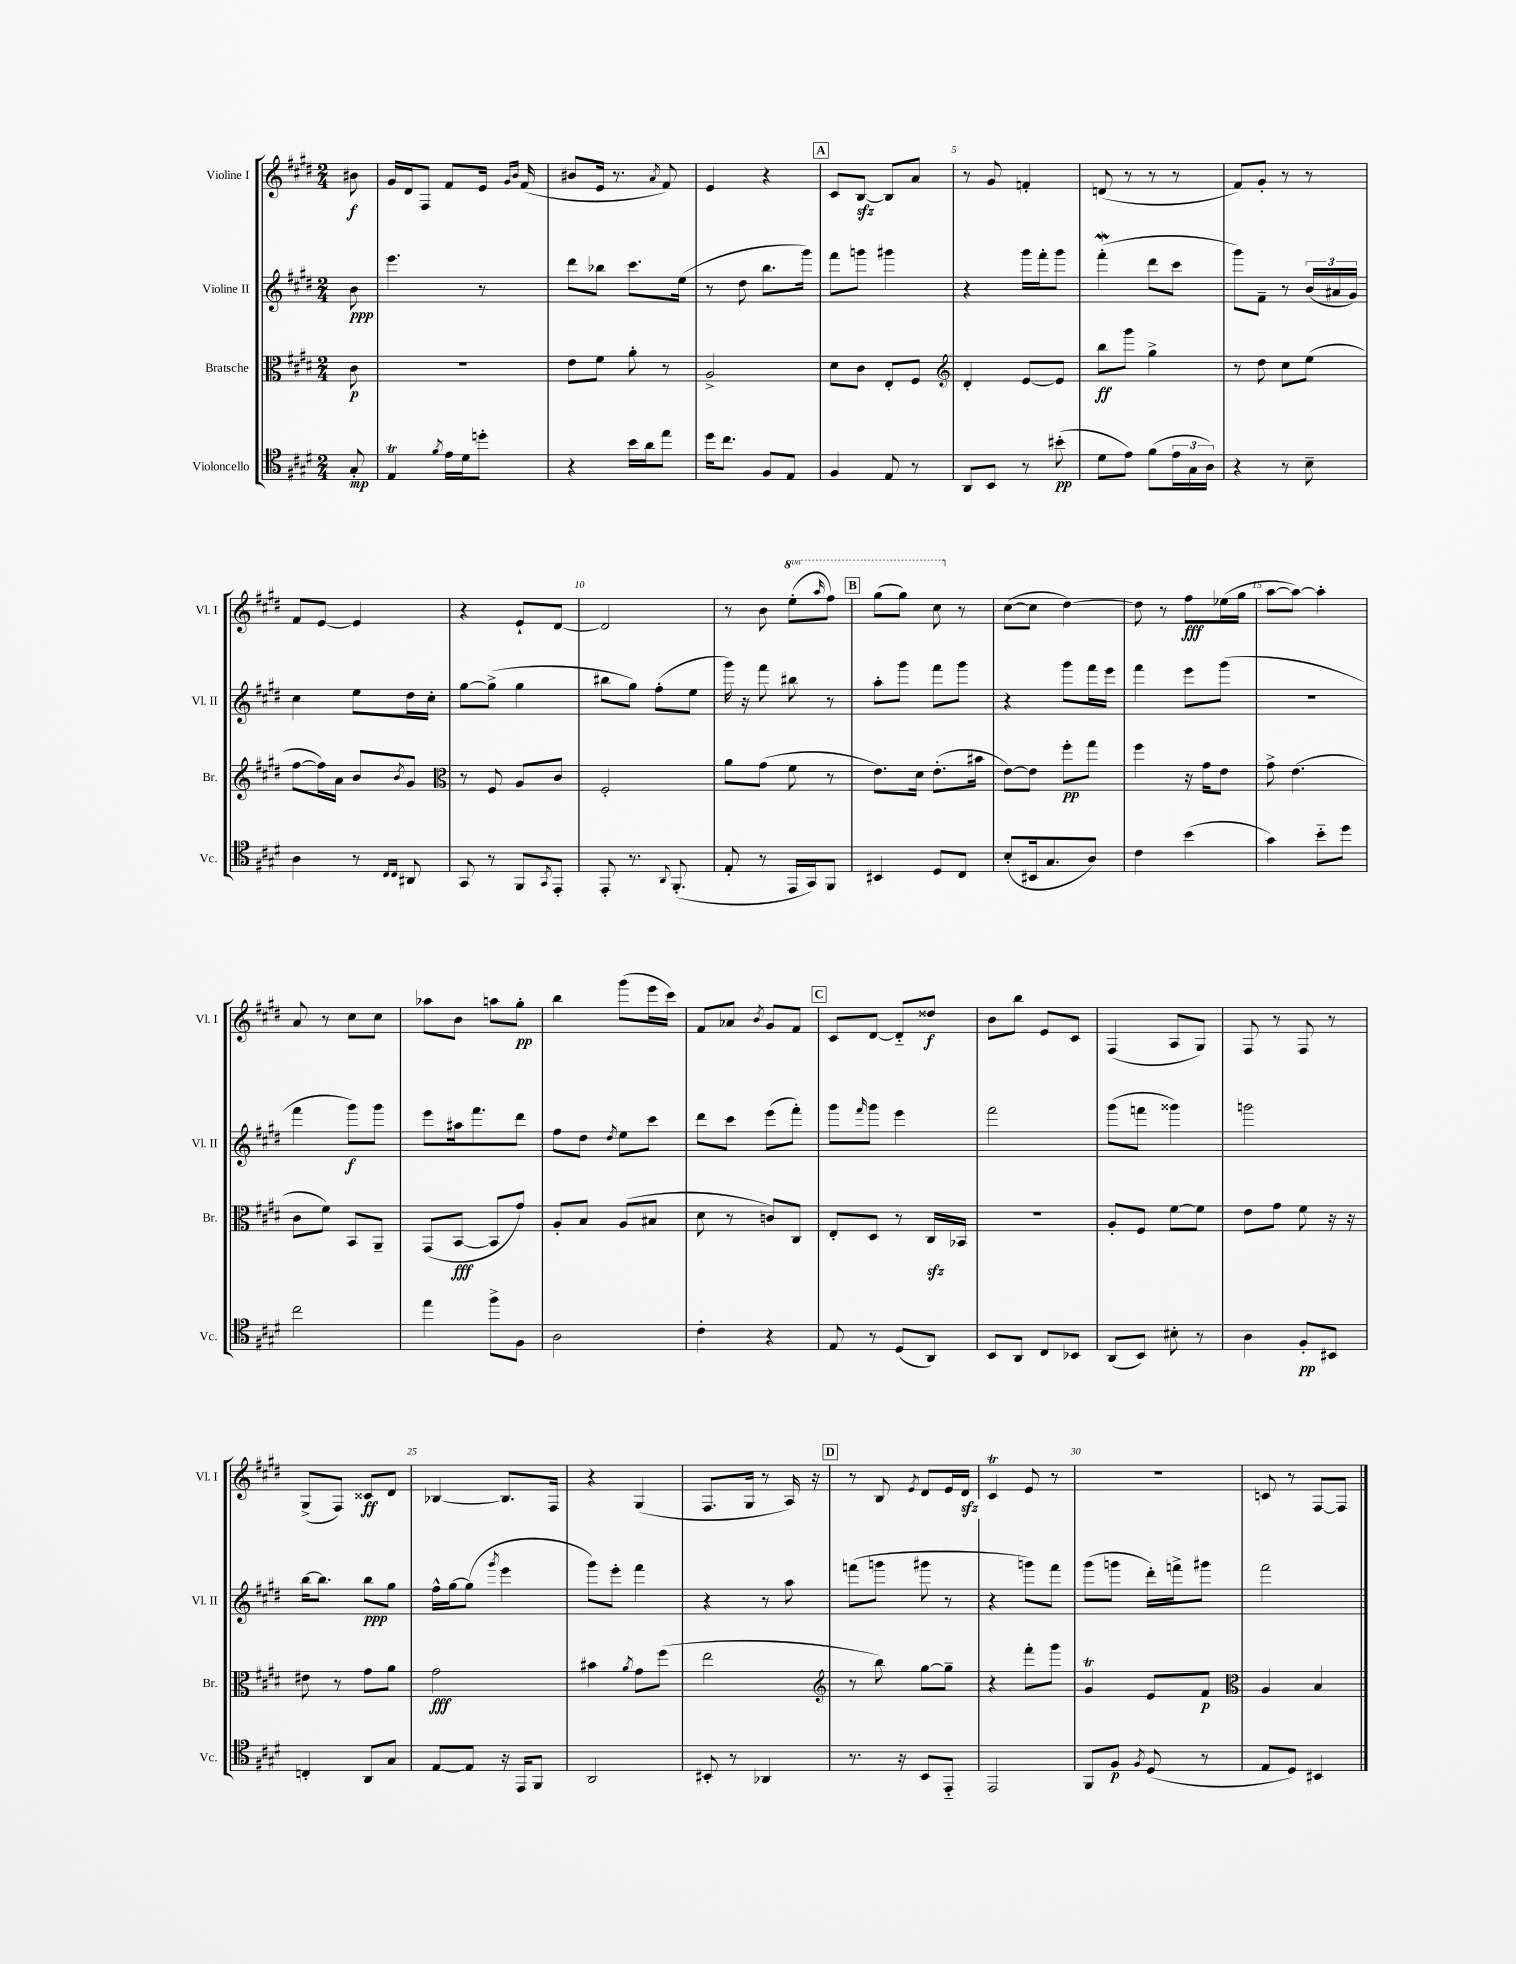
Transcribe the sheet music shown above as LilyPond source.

<<
\new StaffGroup <<
\new Staff = "s0" \with { instrumentName = "Violine I" shortInstrumentName = "Vl. I" } {
    \clef treble \key e \major \numericTimeSignature \time 2/4 \set Staff.ottavationMarkups = #ottavation-simple-ordinals \partial 8
    bis'8\f |
    gis'16 dis'16 fis8 fis'8 e'16 \grace { gis'16 b'16 } fis'16( |
    bis'8 e'16 r8. \acciaccatura { a'8 } fis'8) |
    e'4 r4 |
    \mark \markup { \box "A" } cis'8 b8~\sfz b8 a'8 |
    r8 gis'8 f'4-. |
    d'8( r8 r8 r8 |
    fis'8) gis'8-. r8 r8 |
    fis'8 e'8~ e'4 |
    r4 e'8-! dis'8~ |
    dis'2 |
    r8 b'8 \ottava #1 e'''8-.( \grace { a'''16 } fis'''8) |
    \mark \markup { \box "B" } gis'''8( gis'''8) cis'''8 \ottava #0 r8 |
    cis''8~( cis''8 dis''4~) |
    dis''8 r8 fis''8\fff ees''16( gis''16 |
    a''8~ a''8~) a''4-. |
    a'8 r8 cis''8 cis''8 |
    aes''8 b'8 a''8 gis''8-.\pp |
    b''4 gis'''8( e'''16 cis'''16) |
    fis'8 aes'8 \acciaccatura { b'8 } gis'8 fis'8 |
    \mark \markup { \box "C" } cis'8 dis'8~ dis'8-_ disis''8\f |
    b'8 b''8 e'8 cis'8 |
    fis4( a8 gis8) |
    fis8 r8 fis8 r8 |
    gis8->( fis8) cisis'8\ff dis'8 |
    bes4~ bes8. fis16 |
    r4 gis4( |
    fis8. gis16 r8 a16) r16 |
    \mark \markup { \box "D" } r8 b8 \acciaccatura { e'8 } dis'8 e'16 dis'16\sfz |
    cis'4\trill e'8 r8 |
    r2 |
    c'8 r8 fis8~ fis8 \bar "|." |
}
\new Staff = "s1" \with { instrumentName = "Violine II" shortInstrumentName = "Vl. II" } {
    \clef treble \key e \major \numericTimeSignature \time 2/4 \partial 8
    b'8\ppp |
    e'''4. r8 |
    dis'''8 bes''8 cis'''8. e''16( |
    r8 dis''8 b''8. gis'''16) |
    \mark \markup { \box "A" } fis'''8 g'''8 gis'''4 |
    r4 gis'''16 fis'''16-. gis'''8 |
    fis'''4-.\mordent( dis'''8 cis'''8 |
    gis'''8) fis'8-- r8 \tuplet 3/2 { b'16( ais'16 gis'16) } |
    cis''4 e''8 dis''16 cis''16-. |
    gis''8~ gis''8->( gis''4 |
    bis''8 gis''8) fis''8-.( e''8 |
    gis'''16) r16 fis'''8 bis''8 r8 |
    \mark \markup { \box "B" } a''8-. gis'''8 fis'''8 gis'''8 |
    r4 gis'''8 fis'''16 e'''16 |
    fis'''4 e'''8 gis'''8( |
    R2 |
    fis'''4 gis'''8\f) gis'''8 |
    e'''8 ais''16 fis'''8. dis'''8 |
    fis''8 dis''8 \acciaccatura { dis''8 } e''8 cis'''8 |
    dis'''8 cis'''8 e'''8( fis'''8-.) |
    \mark \markup { \box "C" } gis'''8 \grace { fis'''16 } gis'''8 e'''4 |
    fis'''2 |
    gis'''8( f'''8 gisis'''4) |
    g'''2 |
    b''16~ b''8. b''8\ppp gis''8 |
    fis''16-^ gis''16~ gis''8( \acciaccatura { gis'''8 } e'''4 |
    gis'''8) e'''8-. fis'''4 |
    r4 r8 a''8 |
    \mark \markup { \box "D" } f'''8( g'''8 gis'''8 r8 |
    r4 g'''8) fis'''8 |
    gis'''8( g'''8 dis'''16-.) f'''16-> gis'''8 |
    fis'''2 \bar "|." |
}
\new Staff = "s2" \with { instrumentName = "Bratsche" shortInstrumentName = "Br." } {
    \clef alto \key e \major \numericTimeSignature \time 2/4 \partial 8
    cis'8\p |
    R2 |
    e'8 fis'8 a'8-. r8 |
    a2-> |
    \mark \markup { \box "A" } dis'8 cis'8 e8-. fis8 |
    \clef treble dis'4-. e'8~ e'8 |
    b''8\ff gis'''8 gis''4-> |
    r8 dis''8 cis''8 e''8( |
    fis''8~ fis''16) a'16 b'8 \acciaccatura { b'8 } gis'8 |
    \clef alto r8 fis8 a8 cis'8 |
    fis2-. |
    a'8 gis'8( fis'8 r8 |
    \mark \markup { \box "B" } e'8.) dis'16 e'8.-.( bis'16 |
    e'8~) e'8 fis''8-.\pp gis''8 |
    fis''4 r16 gis'16 e'8 |
    gis'8-> e'4.( |
    cis'8 fis'8) b,8 a,8-- |
    gis,8( b,8~\fff b,8 gis'8) |
    a8-. b8 a8( bis8 |
    dis'8 r8 c'8) cis8 |
    \mark \markup { \box "C" } e8-. dis8 r8 cis16\sfz bes,16 |
    r2 |
    a8-. fis8 fis'8~ fis'8 |
    e'8 gis'8 fis'8 r16 r16 |
    eis'8 r8 gis'8 a'8 |
    gis'2\fff |
    bis'4 \acciaccatura { a'8 } gis'8 fis''8( |
    e''2 |
    \mark \markup { \box "D" } \clef treble r8 b''8) gis''8~ gis''8-- |
    r4 fis'''8-. gis'''8 |
    gis'4\trill e'8 fis'8\p |
    \clef alto a4 b4 \bar "|." |
}
\new Staff = "s3" \with { instrumentName = "Violoncello" shortInstrumentName = "Vc." } {
    \clef tenor \key e \major \numericTimeSignature \time 2/4 \partial 8
    gis8-.\mp |
    e4\trill \acciaccatura { fis'8 } e'16 dis'16 d''8-. |
    r4 b'16 a'16 e''8 |
    dis''16 cis''8. fis8 e8 |
    \mark \markup { \box "A" } fis4 e8 r8 |
    a,8 b,8 r8 bis'8-.\pp( |
    dis'8 e'8) fis'8( \tuplet 3/2 { e'16 gis16 a16) } |
    r4 r8 b8-- |
    a4 r8 \grace { cis16 cis16 } ais,8 |
    gis,8 r8 fis,8 \acciaccatura { gis,8 } e,8-. |
    e,8-. r8. \appoggiatura { a,8 } fis,8.-.( |
    e8-. r8 e,16 gis,16) fis,8 |
    \mark \markup { \box "B" } bis,4 dis8 cis8 |
    b8-.( bis,16 gis8. a8) |
    cis'4 b'4( |
    gis'4) b'8-_ dis''8 |
    cis''2 |
    e''4 fis''8-> fis8 |
    a2 |
    cis'4-. r4 |
    \mark \markup { \box "C" } e8 r8 dis8( a,8) |
    b,8 a,8 cis8 bes,8 |
    a,8( b,8) bis8-. r8 |
    a4 fis8-.\pp bis,8 |
    c4-. a,8 gis8 |
    e8~ e8 r16 e,16 fis,8 |
    a,2 |
    bis,8-. r8 aes,4 |
    \mark \markup { \box "D" } r8. r16 b,8 e,8-_ |
    e,2 |
    fis,8 fis8\p \acciaccatura { fis8 } dis8( r8 |
    e8 dis8) bis,4 \bar "|." |
}
>>
>>
\layout { \context { \Score \override BarNumber.break-visibility = ##(#f #t #t) barNumberVisibility = #(every-nth-bar-number-visible 5) } }
